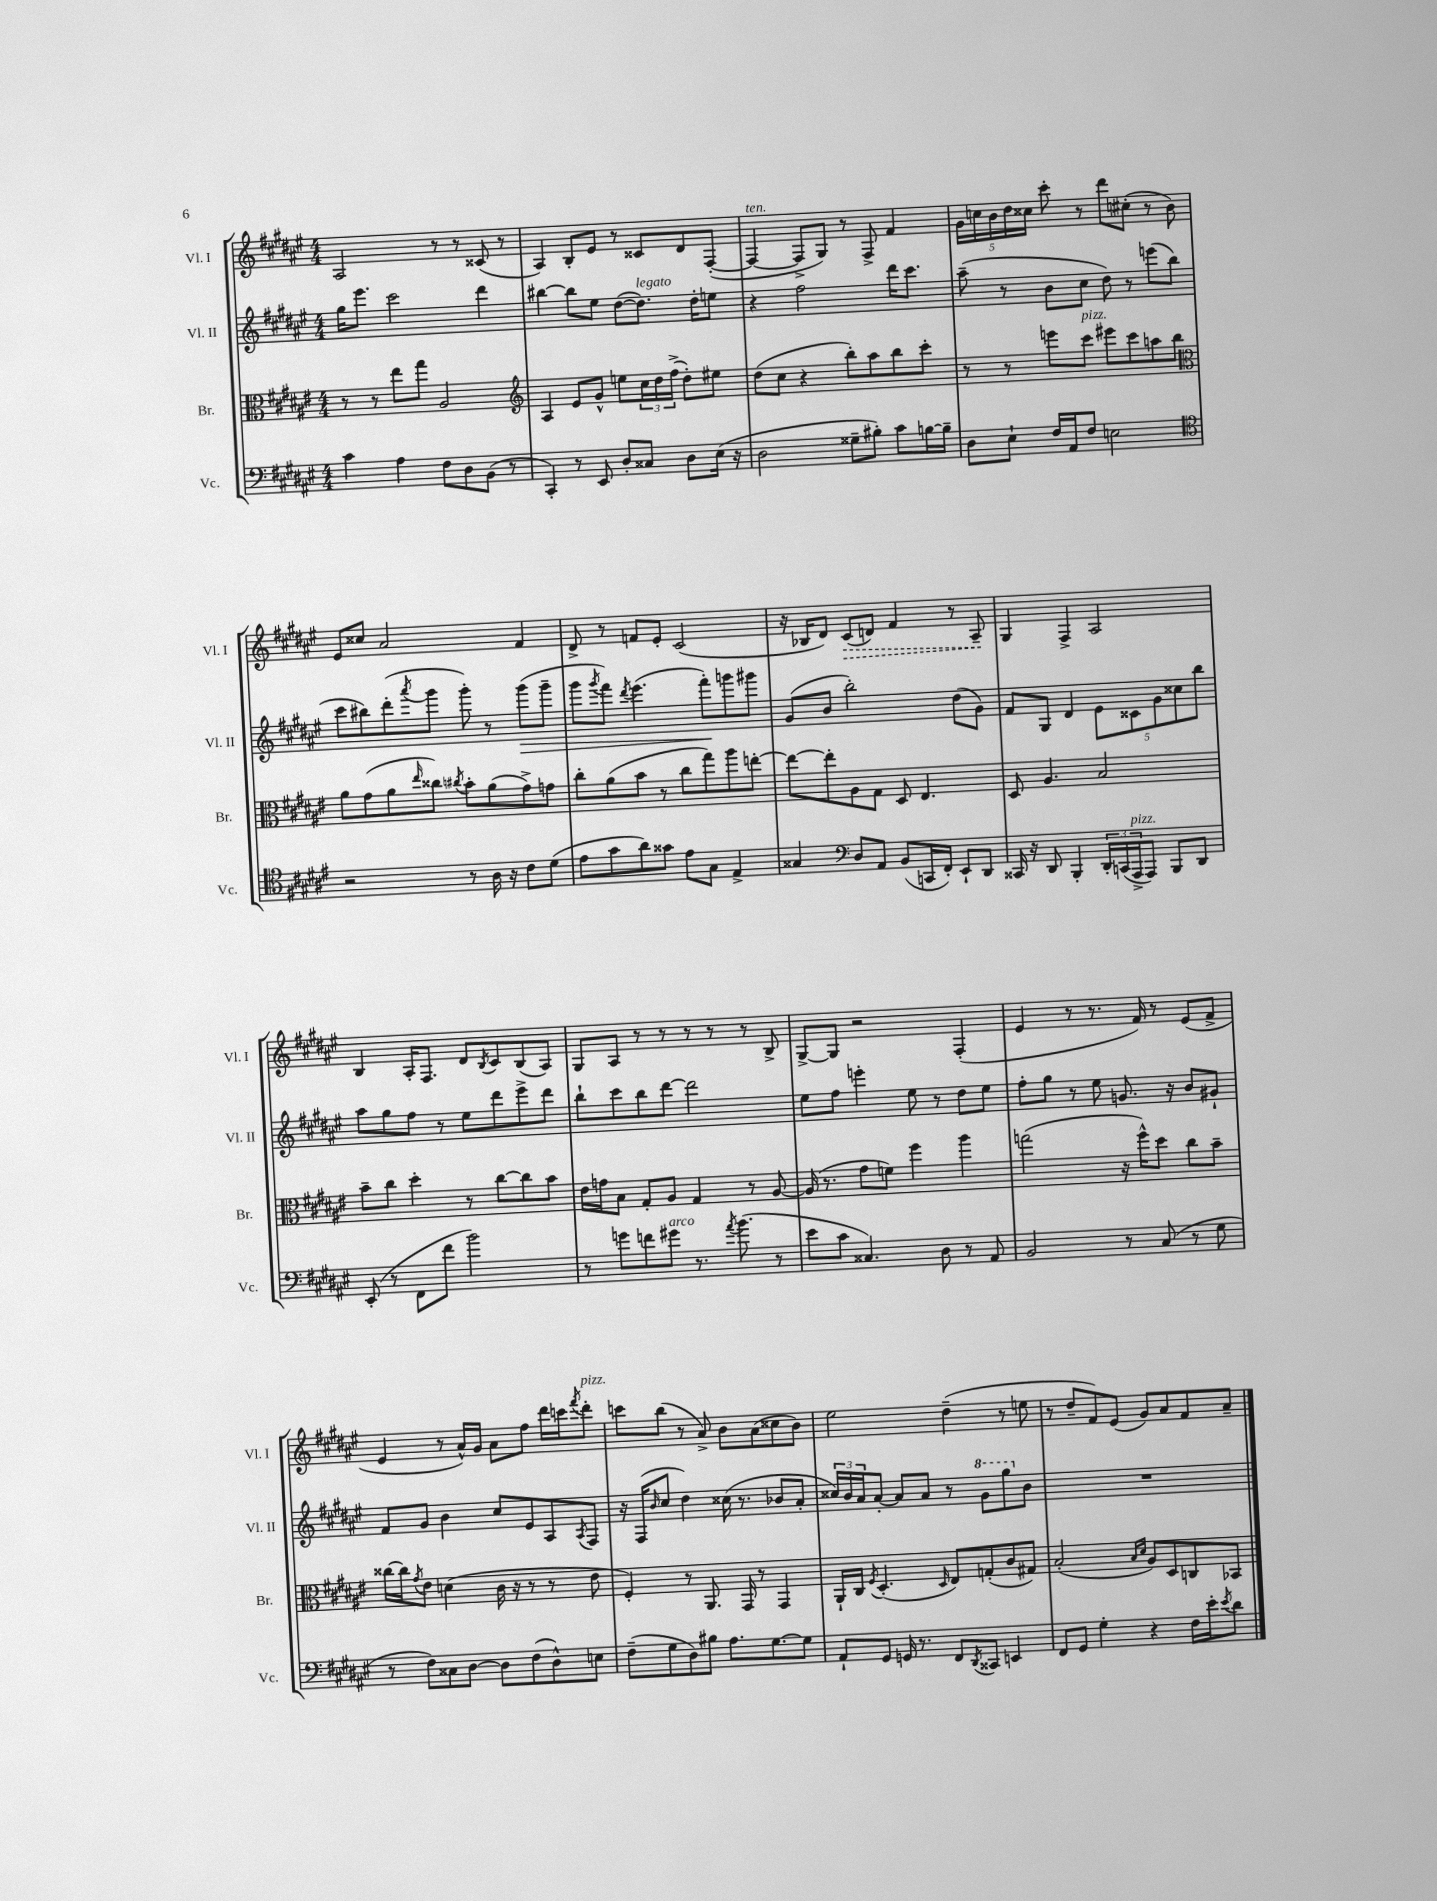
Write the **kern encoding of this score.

**kern	**kern	**kern	**dynam	**kern	**dynam
*part4	*part3	*part2	*part2	*part1	*part1
*staff4	*staff3	*staff2	*staff2	*staff1	*staff1
*I"Vc.	*I"Br.	*I"Vl. II	*	*I"Vl. I	*
*I'Vc.	*I'Br.	*I'Vl. II	*	*I'Vl. I	*
*clefF4	*clefC3	*clefG2	*	*clefG2	*
*k[f#c#g#d#a#e#]	*k[f#c#g#d#a#e#]	*k[f#c#g#d#a#e#]	*	*k[f#c#g#d#a#e#]	*
*M4/4	*M4/4	*M4/4	*	*M4/4	*
=108	=108	=108	=108	=108	=108
4c#\	8r	16gg#\KL	.	2A#/	.
.	.	8.eee#\J	.	.	.
.	8r	.	.	.	.
4A#\	8ee#\L	2ccc#\	.	.	.
.	8gg#\J	.	.	.	.
8F#\L	2A#/	.	.	8r	.
8D#\	.	.	.	8r	.
(8BB\J	.	4ddd#\	.	(8c##X/	.
8r	.	.	.	8r	.
=109	=109	=109	=109	=109	=109
*	*clefG2	*	*	*	*
4CC#'/)	4A#/	[4bb#X\	.	4A#/)	.
8r	8e#/L	8bb#\L]	.	8B'/L	.
8EE#/	8g#^^/J	8ee#\J	.	8e#/J	.
8D#'/L	8een\L	([8dd#\L	.	8r	.
!	!	!LO:TX:a:i:t=legato	!	!	!
8C##X/J	24cc#\L	8.dd#\J])	.	8c##X/L	.
.	24dd#\	.	.	.	.
.	(24ff#^\JJ	.	.	.	.
8D#\L	8dd#'\L)	.	.	8d#/	.
.	.	16dd#'\KL	.	.	.
(16E#\Jk	8ee#X\J	8een\J	.	([8F#'/J	.
16r	.	.	.	.	.
=110	=110	=110	=110	=110	=110
!	!	!	!	!LO:TX:a:i:t=ten.	!
2D#\	(8dd#\L	4r	.	4F#/_	.
.	8cc#\J	.	.	.	.
.	4r	2ff#\	.	8F#^/L]	.
.	.	.	.	8G#/J)	.
8G##X~\L	8bb'\L)	.	.	8r	.
8B#X'\J)	8aa#\	.	.	8F#^/	.
8c#\L	8bb\	16ddd#\KL	.	4f#/	.
.	.	8.ccc#\J	.	.	.
[16Bn\L	8ccc#'\J	.	.	.	.
16B~\JJ]	.	.	.	.	.
=111	=111	=111	=111	=111	=111
8D#\L	8r	(8aa#~\	.	20g#\LL	.
.	.	.	.	20ccn\	.
.	.	.	.	20b\	.
8E#`\J	8r	8r	.	.	.
.	.	.	.	20dd#\	.
.	.	.	.	20cc##X\JJ	.
16F#/LL	8eeen\L	8b\L	.	8ccc#'\	.
16AA#/J	.	.	.	.	.
!	!LO:TX:a:i:t=pizz.	!	!	!	!
8F#/J	8ccc#\J	8cc#\J	.	8r	.
2En\	8eee#X\L	8dd#\)	.	8ddd#\L	.
.	8ccc#\	8r	.	(8cc#X'\J	.
.	8aan\	(8eeen\L	.	8r	.
.	8bb\J	8bb\J	.	8b\)	.
!!LO:LB:g=z
=112	=112	=112	=112	=112	=112
*clefC4	*clefC3	*	*	*	*
2r	8a#\L	8ccc#\L	.	8e#/L	.
.	(8g#\	8bb#X\)	.	8cc##X/J	.
.	8a#\	(8ddd#'\	.	2a#/	.
.	16qqee#/	8qaaa#/	.	.	.
.	8cc##X\J)	8ggg#\J	.	.	.
.	8qcc#X/	.	.	.	.
8r	8b'\L	8ggg#'\)	.	.	.
16A#\	(8a#\	8r	.	.	.
16r	.	.	.	.	.
!	!	!	!LO:HP:b	!	!
8c#\L	8g#^\)	(8ggg#\L	>	4f#/	.
(8d#\J	8gn\J	8ggg#~\J	.	.	.
=113	=113	=113	=113	=113	=113
8e#\L	8cc#'\L	8ggg#\L	.	8d#^/	.
.	.	8qggg#/	.	.	.
8g#\	(8a#\	8fff#\J)	.	8r	.
.	.	8qddd#/	.	.	.
8a#\)	8b\J	(4.eee#\	.	8fn/L	.
8g##X\J	8r	.	.	8e#'/J	.
8e#\L	8cc#\L	.	.	(2c#/	.
8G#\J	8gg#\)	8fff#'\L)	.	.	.
4E#^/	8aa#\	8gggn\	]	.	.
.	[8een'\J	8ggg#X\J	.	.	.
=114	=114	=114	=114	=114	=114
4G##X/	8ee\L_	(8g#/L	.	16r	.
.	.	.	.	16B-X/KL	.
.	8ee'\]	8b/J	.	8d#/J)	.
*clefF4	*	*	*	*	*
!	!	!	!	!	!LO:HP:b
8D#/L	8A#\	2bb'\)	.	(8c#/L	>
8AA#/J	8G#\J	.	.	8dn/J)	.
(8BB/L	8D#/	.	.	4f#/	.
16CCn/L	4.E#/	.	.	.	.
16FF#'/JJ)	.	.	.	.	.
8EE#`/L	.	(8dd#\L	.	8r	.
8DD#/J	.	8g#\J)	.	8A#~/	.
.	.	.	.	.	]
=115	=115	=115	=115	=115	=115
16CC##X/	8D#/	8f#/L	.	4G#/	.
16r	.	.	.	.	.
8DD#/	4.A#/	8G#/J	.	.	.
4BBB'/	.	4d#/	.	4F#^/	.
24DD#'/LL	2B/	10e#\L	.	2A#/	.
(24CCn/	.	.	.	.	.
!LO:TX:a:i:t=pizz.	!	!	!	!	!
24AAA#^/J	.	.	.	.	.
.	.	10c##X\	.	.	.
8AAA#/J)	.	.	.	.	.
.	.	10g#\	.	.	.
8BBB/L	.	.	.	.	.
.	.	10cc##X\	.	.	.
8DD#/J	.	.	.	.	.
.	.	10bb\J	.	.	.
!!LO:LB:g=z
=116	=116	=116	=116	=116	=116
(8EE#'/	8b~\L	8aa#\L	.	4B/	.
8r	8cc#\J	8gg#\	.	.	.
8FF#\L	4dd#'\	8ff#\J	.	16A#'/KL	.
.	.	.	.	8.F#/J	.
8f#\J	.	8r	.	.	.
2b\)	8r	8ee#\L	.	8d#/L	.
.	.	.	.	8qB/	.
.	[8cc#\L	8ddd#\	.	8c#/	.
.	8cc#\]	8eee#^\	.	(8B/	.
.	8b\J	8ddd#\J	.	8A#/J)	.
=117	=117	=117	=117	=117	=117
8r	16e#\LL	8bb`\L	.	8G#/L	.
.	16gn\J	.	.	.	.
8gn\L	8B\J	8ccc#\	.	8A#/J	.
8fn\	8G#'/L	8bb\	.	8r	.
!LO:TX:a:i:t=arco	!	!	!	!	!
8g#X\J	8A#/J	[8ddd#\J	.	8r	.
8.r	4G#/	2ddd#\]	.	8r	.
.	.	.	.	8r	.
8qa#/	.	.	.	.	.
(8.b\	.	.	.	.	.
.	8r	.	.	8r	.
8r	[8A#/	.	.	8B^/	.
=118	=118	=118	=118	=118	=118
8e#\L	(16A#/]	8ee#\L	.	[8G#^/L	.
.	8.r	.	.	.	.
8c#\J	.	8ff#\J	.	8G#/J]	.
4.C##X/)	8g#\L	4eeen'\	.	2r	.
.	8fn\J)	.	.	.	.
.	4ff#\	8ee#\	.	.	.
8D#\	.	8r	.	.	.
8r	4aa#\	8dd#\L	.	(4F#'/	.
8AA#/	.	8ee#\J	.	.	.
=119	=119	=119	=119	=119	=119
2BB/	(2ggn\	8ff#'\L	.	4e#/	.
.	.	8gg#\J	.	.	.
.	.	8r	.	8r	.
.	.	8ee#\	.	8.r	.
8r	16r	8.gn/	.	.	.
.	16ff#^^\KL)	.	.	16f#/)	.
(8C#/	8dd#\J	.	.	8r	.
.	.	16r	.	.	.
8r	8cc#\L	8b/L	.	(8e#/L	.
8G#\	8b~\J	8g#X`/J	.	8f#^/J	.
!!LO:LB:g=z
=120	=120	=120	=120	=120	=120
8r	[16cc##X\LL	8f#/L	.	4e#/	.
.	16cc##\J]	.	.	.	.
.	8qg#/	.	.	.	.
8F#\L)	8e#\J	8g#/J	.	.	.
8C##X\	(4dn\	4b\	.	8r	.
[8D#\J	.	.	.	16a#^^/LL)	.
.	.	.	.	16g#/JJ	.
8D#\L]	16c#\	8cc#/L	.	8a#\L	.
.	16r	.	.	.	.
(8F#\	8r	8e#/	.	8ff#\J	.
8D#^^\)	8r	8A#/	.	16ddd#\LL	.
.	.	.	.	16cccn\J	.
.	.	8qA#/	.	8qfff#/	.
!	!	!	!	!LO:TX:a:i:t=pizz.	!
8En\J	8e#\	8F#/J	.	8ddd#'\J	.
=121	=121	=121	=121	=121	=121
(8F#~\L	4F#'/)	16r	.	8cccn\L	.
.	.	(16F#/KL	.	.	.
.	.	16qqb/	.	.	.
8G#\	.	8cc#/J	.	(8bb\J	.
8D#\)	8r	4dd#\)	.	8r	.
8B#X\J	8.AA#/	.	.	8a#^/)	.
8.A#\L	.	(16cc##X\	.	8b\L	.
.	16GG#/	8.r	.	.	.
.	8r	.	.	(8a#\	.
[8.G#\	.	.	.	.	.
.	4GG#/	8b-X/L	.	8cc##X\	.
8G#\J]	.	8a#'/J	.	8b\J)	.
=122	=122	=122	=122	=122	=122
8AA#`/L	16AA#`/LL	24cc##X/LL)	.	2ee#\	.
.	.	24b/	.	.	.
.	16C#/JJ	.	.	.	.
.	.	24a#/J	.	.	.
.	8qF#/	.	.	.	.
8GG#/J	(4.D#'/	[8a#'/J	.	.	.
16GGn/	.	8a#/L]	.	.	.
8.r	.	.	.	.	.
.	.	8a#/J	.	.	.
.	16qqD#/	.	.	.	.
8FF#/L	8E#/L)	8r	.	(4dd#~\	.
8qDD#/	.	.	.	.	.
*	*	*8va	*	*	*
8CC##X/J	(8Gn'/	8gg#\L	.	.	.
4EEn/	8c#/	8ggg#\	.	8r	.
*	*	*X8va	*	*	*
.	8G#X/J)	8b\J	.	8een\	.
=123	=123	=123	=123	=123	=123
8FF#/L	(2B'/	1r	.	8r	.
8GG#/J	.	.	.	8dd#~/L	.
4G#'\	.	.	.	8f#/)	.
.	.	.	.	(8e#/J	.
.	16qqB/LL	.	.	.	.
.	16qqd#/JJ	.	.	.	.
4r	8A#/L)	.	.	8g#/L)	.
.	8D#/	.	.	8a#/	.
16F#\LL	8Cn/	.	.	8f#/	.
16e#'\J	.	.	.	.	.
8qe#/	.	.	.	.	.
8d#\J	8BB-X/J	.	.	8a#~/J	.
==	==	==	==	==	==
*-	*-	*-	*-	*-	*-
